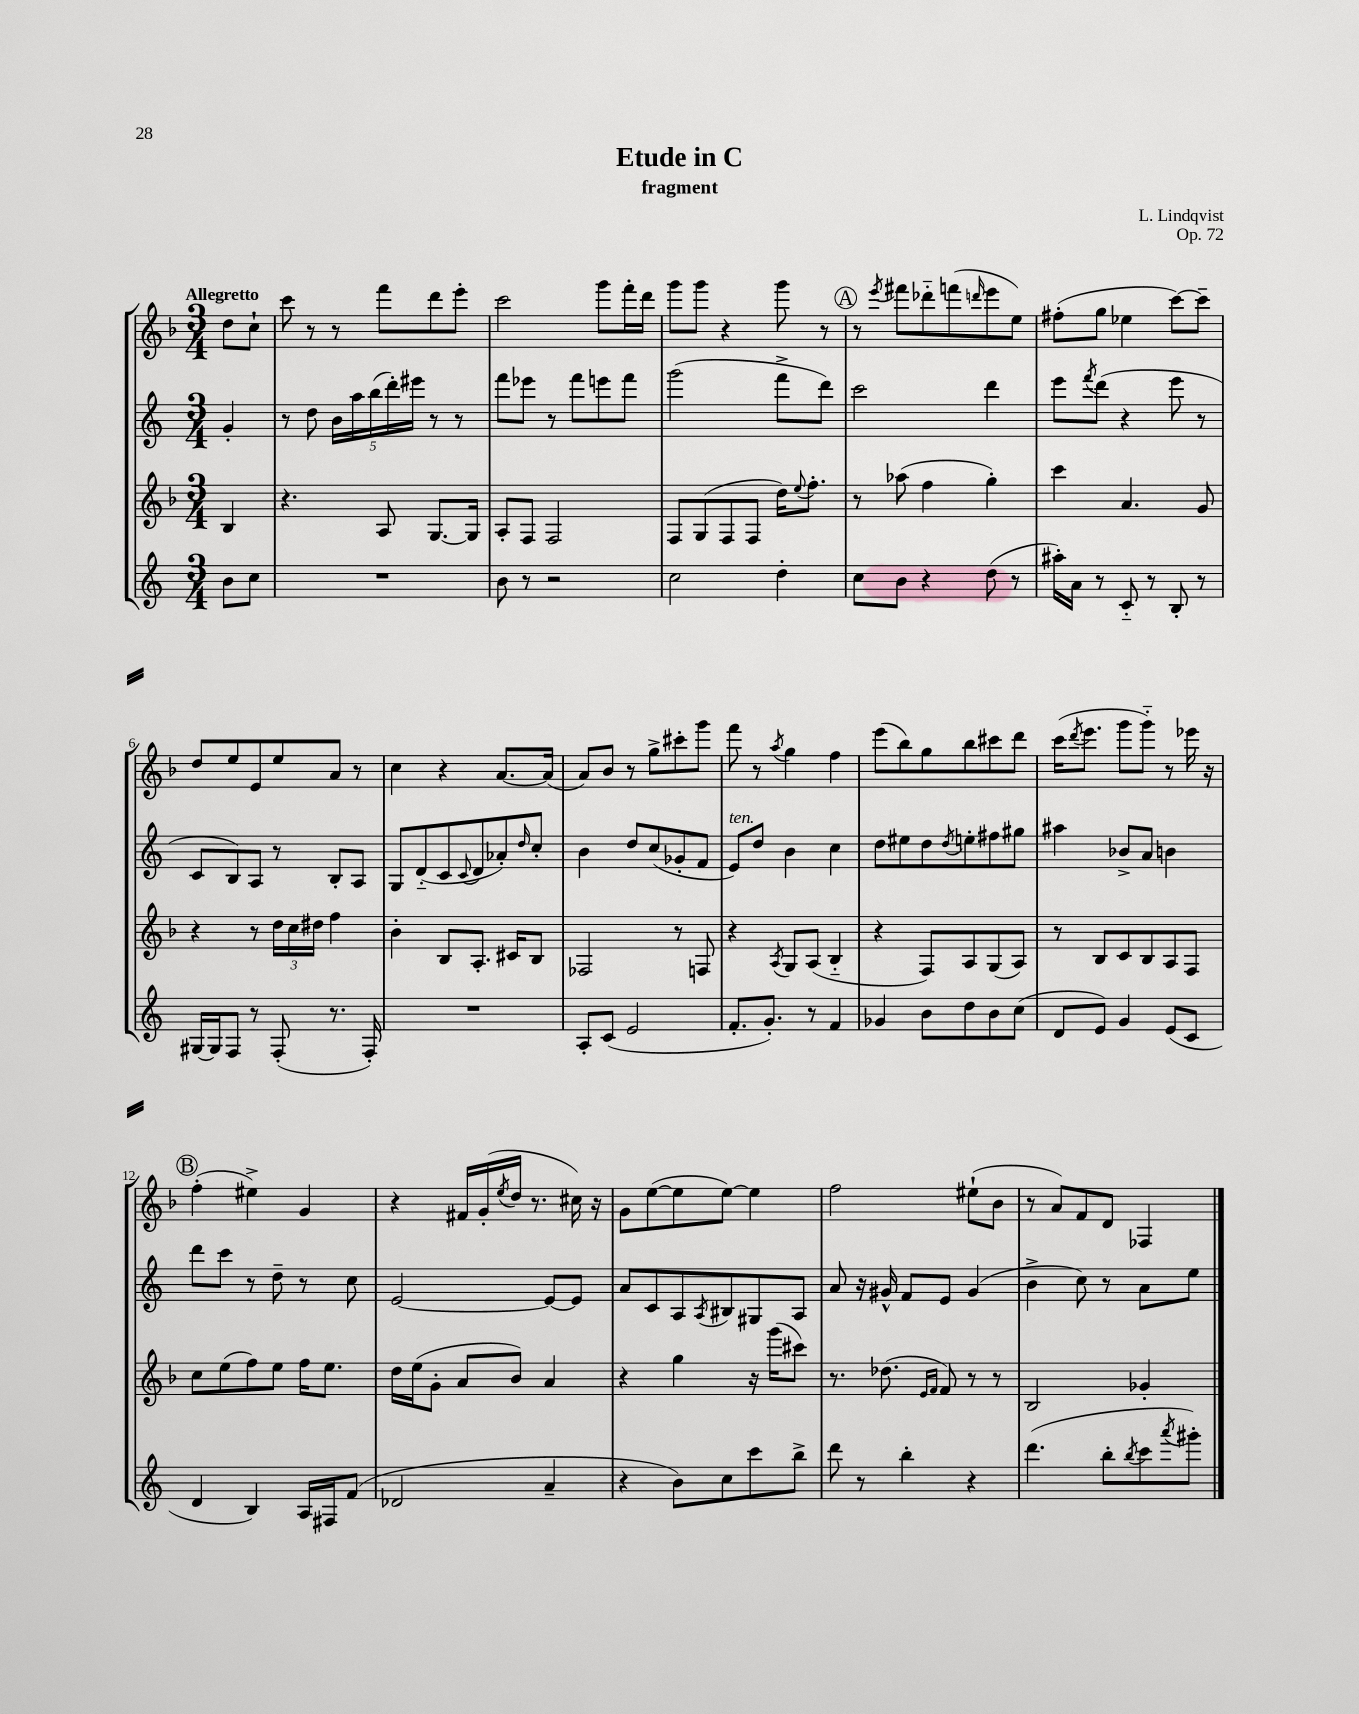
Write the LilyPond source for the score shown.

\header { title = "Etude in C" composer = "L. Lindqvist" subtitle = "fragment" opus = "Op. 72" }
<<
\new StaffGroup <<
\new Staff = "s0" {
    \clef treble \key f \major \numericTimeSignature \time 3/4 \partial 4 \tempo "Allegretto"
    d''8 c''8-! |
    c'''8 r8 r8 f'''8 d'''8 e'''8-. |
    c'''2 g'''8 f'''16-. d'''16 |
    g'''8 g'''8 r4 g'''8 r8 |
    \mark \markup { \circle "A" } r8 \acciaccatura { e'''8 } fis'''8 des'''8-_ f'''8( \grace { d'''16 } e'''8 e''8) |
    fis''8-.( g''8 ees''4 c'''8~) c'''8-- |
    d''8 e''8 e'8 e''8 a'8 r8 |
    c''4 r4 a'8.~ a'16( |
    a'8) bes'8 r8 g''8-> cis'''8-. g'''8 |
    f'''8 r8 \acciaccatura { a''8 } g''4 f''4 |
    e'''8( bes''8) g''8 bes''8 cis'''8 d'''8 |
    c'''16( \acciaccatura { d'''8 } e'''8. g'''8 g'''8-_) r8 ees'''16 r16 |
    \mark \markup { \circle "B" } f''4-.( eis''4->) g'4 |
    r4 fis'16 g'16-.( \acciaccatura { e''8 } d''16 r8. cis''16) r16 |
    g'8 e''8~( e''8 e''8~) e''4 |
    f''2 eis''8-!( bes'8 |
    r8 a'8) f'8 d'8 fes4 \bar "|." |
}
\new Staff = "s1" {
    \clef treble \key c \major \numericTimeSignature \time 3/4 \partial 4
    g'4-. |
    r8 d''8 \tuplet 5/4 { b'16 a''16 b''16( d'''16-.) eis'''16 } r8 r8 |
    f'''8 ees'''8 r8 f'''8 e'''8 f'''8 |
    g'''2( f'''8-> d'''8) |
    \mark \markup { \circle "A" } c'''2 d'''4 |
    e'''8 \acciaccatura { f'''8 } d'''8( r4 e'''8 r8 |
    c'8 b8) a8 r8 b8-. a8 |
    g8 d'8-_( c'8 \appoggiatura { c'8 } d'8 aes'8-.) \grace { d''16 } c''8-. |
    b'4 d''8 c''8( ges'8-. f'8 |
    e'8^\markup { \italic "ten." }) d''8 b'4 c''4 |
    d''8 eis''8 d''8 \acciaccatura { d''8 } e''8-. fis''8 gis''8 |
    ais''4 bes'8-> a'8 b'4 |
    \mark \markup { \circle "B" } d'''8 c'''8 r8 d''8-- r8 c''8 |
    e'2~ e'8~ e'8 |
    a'8 c'8 a8 \acciaccatura { a8 } bis8 gis8 a8 |
    a'8 r16 gis'16-^ f'8 e'8 gis'4( |
    b'4-> c''8) r8 a'8 e''8 \bar "|." |
}
\new Staff = "s2" {
    \clef treble \key f \major \numericTimeSignature \time 3/4 \partial 4
    bes4 |
    r4. a8 g8.~ g16 |
    a8-. f8 f2 |
    f8 g8( f8 f8 d''16) \appoggiatura { e''8 } f''8.-. |
    \mark \markup { \circle "A" } r8 aes''8( f''4 g''4-.) |
    c'''4 a'4. g'8 |
    r4 r8 \tuplet 3/2 { d''16 c''16 dis''16 } f''4 |
    bes'4-. bes8 a8.-. cis'16 bes8 |
    fes2 r8 f8 |
    r4 \acciaccatura { a8 } g8 a8( bes4-_ |
    r4 f8) a8 g8( a8) |
    r8 bes8 c'8 bes8 a8 f8 |
    \mark \markup { \circle "B" } c''8 e''8( f''8) e''8 f''16 e''8. |
    d''16 e''16( g'8-. a'8 bes'8) a'4 |
    r4 g''4 r16 g'''16( cis'''8) |
    r8. des''8.( \grace { e'16 f'16 } f'8) r8 r8 |
    bes2 ges'4-. \bar "|." |
}
\new Staff = "s3" {
    \clef treble \key c \major \numericTimeSignature \time 3/4 \partial 4
    b'8 c''8 |
    R2. |
    b'8 r8 r2 |
    c''2 d''4-. |
    \mark \markup { \circle "A" } c''8 b'8 r4 d''8( r8 |
    ais''16-.) a'16 r8 c'8-_ r8 b8-. r8 |
    gis16~ gis16 f8 r8 f8-.( r8. f16-.) |
    R2. |
    a8-. c'8( e'2 |
    f'8.-. g'8.-.) r8 f'4 |
    ges'4 b'8 d''8 b'8 c''8( |
    d'8 e'8) g'4 e'8( c'8 |
    \mark \markup { \circle "B" } d'4 b4) a16 fis16 f'8( |
    des'2 a'4-- |
    r4 b'8) c''8 c'''8 b''8-> |
    d'''8 r8 b''4-. r4 |
    d'''4.( b''8-. \acciaccatura { b''8 } c'''8 \acciaccatura { a'''8 } gis'''8-.) \bar "|." |
}
>>
>>
